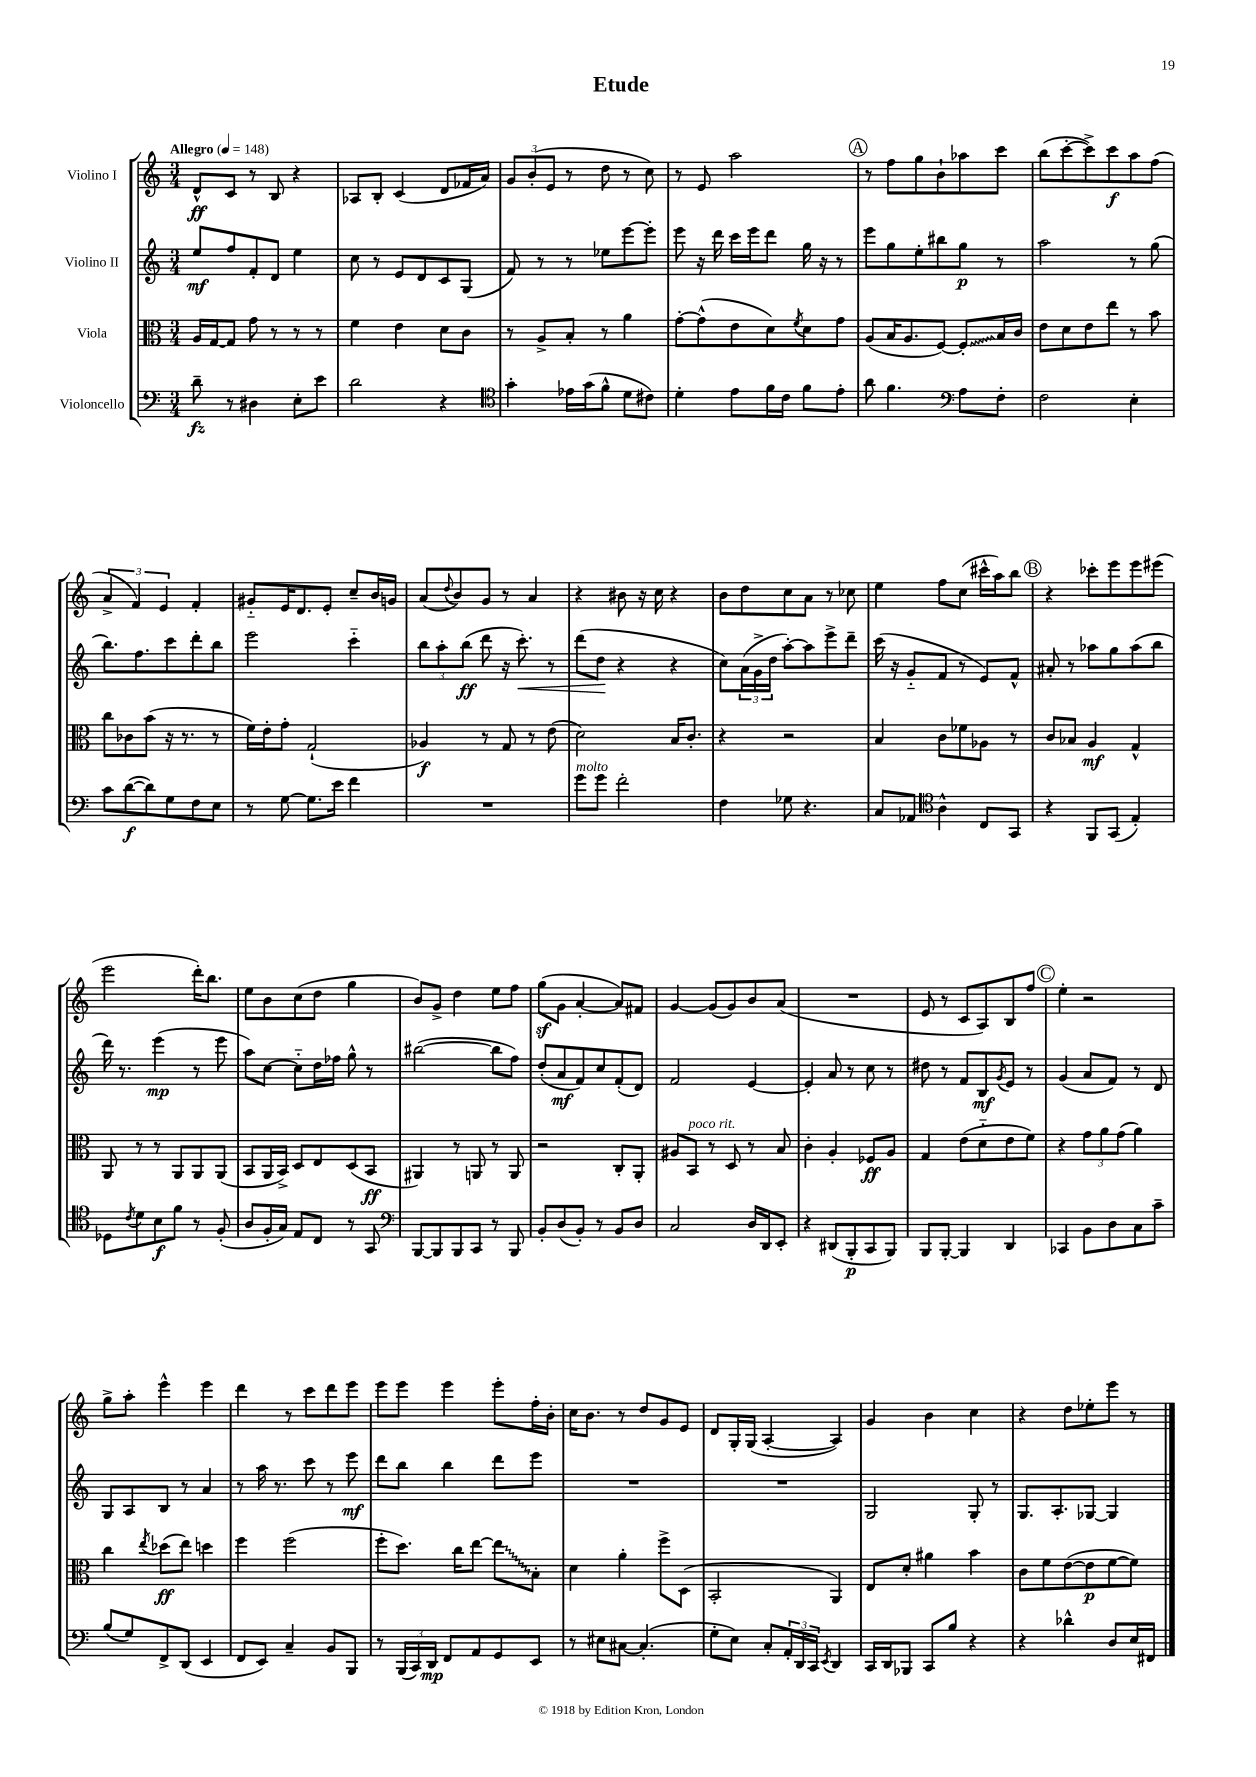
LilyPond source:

\header { title = "Etude" }
<<
\new StaffGroup <<
\new Staff = "s0" \with { instrumentName = "Violino I" } {
    \clef treble \key c \major \numericTimeSignature \time 3/4 \tempo "Allegro" 4 = 148
    d'8-^\ff c'8 r8 b8 r4 |
    aes8 b8-. c'4( d'8 fes'16 a'16) |
    \tuplet 3/2 { g'8 b'8-.( e'8 } r8 d''8 r8 c''8) |
    r8 e'8 a''2 |
    \mark \markup { \circle "A" } r8 f''8 g''8 b'8-! aes''8 c'''8 |
    b''8( c'''8~-. c'''8->) c'''8\f a''8 f''8( |
    \tuplet 3/2 { a'4-> f'4) e'4 } f'4-. |
    gis'8-_ e'16 d'8. e'8-. c''8-- b'16 g'16 |
    a'8( \appoggiatura { d''8 } b'8) g'8 r8 a'4 |
    r4 bis'8 r16 c''16 r4 |
    b'8 d''8 c''8 a'8 r8 ces''8 |
    e''4 f''8 c''8( cis'''16-^ a''16) b''8 |
    \mark \markup { \circle "B" } r4 ces'''8-. e'''8 e'''8 eis'''8( |
    e'''2 d'''16-.) b''8. |
    e''8 b'8 c''8( d''8 g''4 |
    b'8) g'8-> d''4 e''8 f''8 |
    g''8\sf( g'8 a'4~-. a'8) fis'8 |
    g'4~ g'8( g'8) b'8 a'8( |
    R2. |
    e'8 r8 c'8 a8) b8 f''8 |
    \mark \markup { \circle "C" } e''4-. r2 |
    g''8-> a''8-. e'''4-^ e'''4 |
    d'''4 r8 c'''8 d'''8 e'''8 |
    e'''8 e'''8 e'''4 e'''8-. f''16-. b'16-. |
    c''16 b'8. r8 d''8 g'8 e'8 |
    d'8 g16-. g16( a4~-. a4) |
    g'4 b'4 c''4 |
    r4 d''8 ees''8-. e'''8 r8 \bar "|." |
}
\new Staff = "s1" \with { instrumentName = "Violino II" } {
    \clef treble \key c \major \numericTimeSignature \time 3/4
    e''8\mf f''8 f'8-. d'8 e''4 |
    c''8 r8 e'8 d'8 c'8 g8( |
    f'8) r8 r8 ees''8 e'''8~ e'''8-. |
    e'''8 r16 d'''16 c'''16 e'''16 d'''8 g''16 r16 r8 |
    \mark \markup { \circle "A" } e'''8 g''8 e''8-. bis''8 g''8\p r8 |
    a''2 r8 g''8( |
    b''8.) f''8. c'''8 d'''8-. b''8 |
    e'''2 c'''4-_ |
    \tuplet 3/2 { b''8 a''8-. b''8\ff( } d'''8 r16 c'''8.-.\<) r8 |
    d'''8( d''8\! r4 r4 |
    c''8) \tuplet 3/2 { a'16( g'16-> d''16 } a''8~-.) a''8 e'''8-> d'''8-- |
    c'''16( r16 g'8-_ f'8 r8 e'8) f'8-^ |
    \mark \markup { \circle "B" } ais'8-. r8 aes''8 g''8 aes''8( b''8 |
    d'''16) r8. e'''4\mp( r8 e'''8 |
    a''8) c''8~ c''8-_ d''16 fes''16 g''8-^ r8 |
    bis''2~( bis''8 f''8) |
    d''8-.( a'8\mf f'8) c''8 f'8-.( d'8) |
    f'2 e'4~ |
    e'4-. a'8 r8 c''8 r8 |
    dis''8 r8 f'8 b8\mf \acciaccatura { g'8 } e'8 r8 |
    \mark \markup { \circle "C" } g'4( a'8 f'8) r8 d'8 |
    g8 a8 b8 r8 a'4 |
    r8 a''16 r8. c'''8 r8 e'''8\mf |
    d'''8 b''8 b''4 d'''8 e'''8 |
    R2. |
    R2. |
    g2 g8-. r8 |
    g8. a8.-. ges8~ ges4 \bar "|." |
}
\new Staff = "s2" \with { instrumentName = "Viola" } {
    \clef alto \key c \major \numericTimeSignature \time 3/4
    a16 g16~ g8 g'8 r8 r8 r8 |
    f'4 e'4 d'8 c'8 |
    r8 a8-> b8-. r8 a'4 |
    g'8~-. g'8-^( e'8 d'8) \acciaccatura { f'8 } d'8 g'8 |
    \mark \markup { \circle "A" } a8( b16 a8. f8~) \once \override Glissando.style = #'zigzag f8-.\glissando b16 c'16 |
    e'8 d'8 e'8 e''8 r8 b'8 |
    c''8 ces'8 b'8( r16 r8. r8 |
    f'16) e'16-. g'8-. g2-!( |
    aes4\f) r8 g8 r8 e'8( |
    d'2) b16 c'8.-. |
    r4 r2 |
    b4 c'8 fes'8 aes8 r8 |
    \mark \markup { \circle "B" } c'8 bes8 a4\mf g4-^ |
    a,8 r8 r8 a,8 a,8 a,8( |
    b,8 a,16 b,16->) d8 e8 d8( b,8\ff |
    ais,4) r8 a,8 r8 a,8 |
    r2 c8-. a,8-. |
    ais8 b,8^\markup { \italic "poco rit." } r8 d8 r8 b8 |
    c'4-. a4-. fes8\ff a8 |
    g4 e'8( d'8-_ e'8 f'8) |
    \mark \markup { \circle "C" } r4 \tuplet 3/2 { g'8 a'8 g'8( } a'4) |
    c''4 \acciaccatura { e''8 } des''8\ff( e''8) d''4 |
    f''4 f''2( |
    f''8-. d''8.) c''16 e''8~ \once \override Glissando.style = #'zigzag e''8\glissando b8-. |
    d'4 a'4-. f''8-> d8( |
    b,2-. a,4) |
    e8 d'8-. ais'4 b'4 |
    c'8 f'8 e'8~( e'8\p f'8~ f'8) \bar "|." |
}
\new Staff = "s3" \with { instrumentName = "Violoncello" } {
    \clef bass \key c \major \numericTimeSignature \time 3/4
    d'8--\fz r8 dis4 e8-. e'8 |
    d'2 r4 |
    \clef tenor g'4-. ees'16 g'16( f'8-^ d'8 cis'8) |
    d'4-. e'8 f'16 c'16 f'8 e'8-. |
    \mark \markup { \circle "A" } a'8 f'4. \clef bass a8 f8-. |
    f2 e4-. |
    c'8 d'8~\f( d'8) g8 f8 e8 |
    r8 g8~ g8. e'16 f'4 |
    R2. |
    g'8^\markup { \italic "molto" } g'8 f'2-. |
    f4 ges8 r4. |
    c8 aes,8 \clef tenor a4-^ c8 g,8 |
    \mark \markup { \circle "B" } r4 f,8 g,8( e4-.) |
    des8 \acciaccatura { c'8 } d'8 b8\f f'8 r8 f8-.( |
    a8 f16-. g16) e8 c8 r8 g,8 |
    \clef bass b,,8~ b,,8 b,,8 c,8 r8 b,,8 |
    b,8-. d8( b,8-.) r8 b,8 d8 |
    c2 d16 d,16 e,8-. |
    r4 dis,8( b,,8-.\p c,8 b,,8) |
    b,,8 b,,8~-. b,,4 d,4 |
    \mark \markup { \circle "C" } ces,4 b,8 d8 c8 c'8-- |
    b8( g8) f,8-> d,8( e,4 |
    f,8 e,8) c4-- b,8 b,,8 |
    r8 \tuplet 3/2 { b,,16( c,16) d,16\mp } f,8 a,8 g,8 e,8 |
    r8 eis8 cis8~ cis4.-.( |
    g8-. e8) c8-. \tuplet 3/2 { a,16-. d,16 c,16 } \acciaccatura { e,8 } d,4 |
    c,16 d,16 bes,,8 c,8 b8 r4 |
    r4 des'4-^ d8 e16 fis,16 \bar "|." |
}
>>
>>
\layout { \context { \Score \remove "Bar_number_engraver" } }
